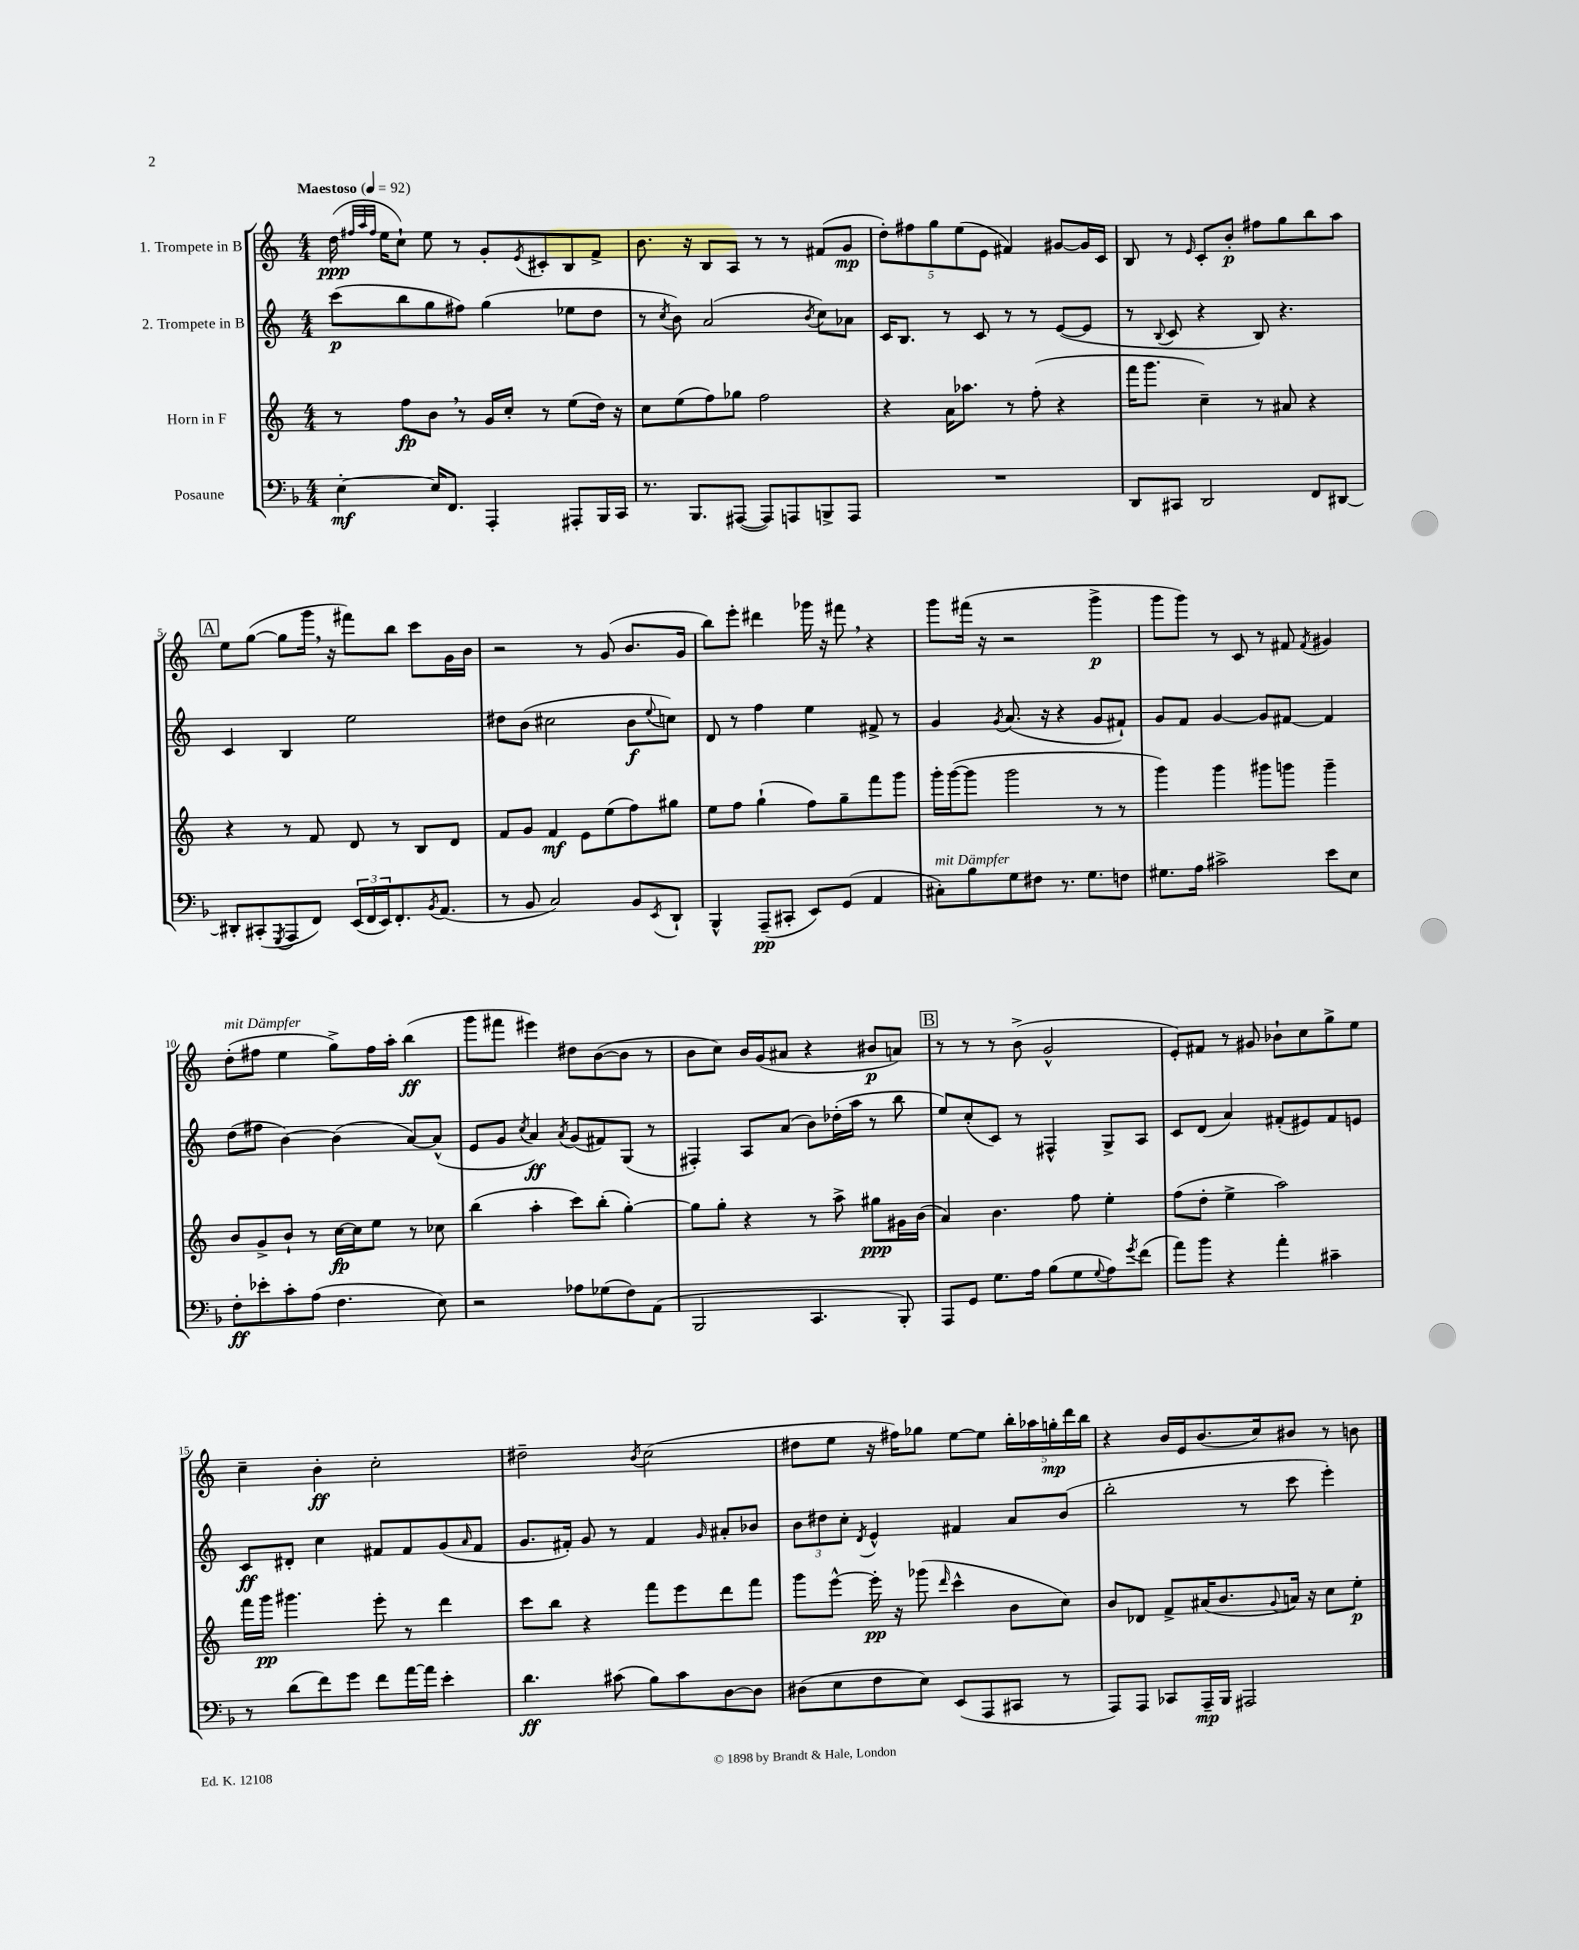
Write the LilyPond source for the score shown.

<<
\new StaffGroup <<
\new Staff = "s0" \with { instrumentName = "1. Trompete in B" } {
    \clef treble \key c \major \numericTimeSignature \time 4/4 \tempo "Maestoso" 4 = 92
    d''16\ppp( \grace { fis''32 a''32 fis''32 } e''16 c''8-!) e''8 r8 g'8-. \acciaccatura { e'8 } cis'8-. b8 f'8-> |
    b'8. r16 b8 a8 r8 r8 fis'8( g'8\mp |
    \tuplet 5/4 { d''8-.) fis''8 g''8 e''8( e'8 } fis'4) gis'8~ gis'16 c'16 |
    b8 r8 \grace { e'16 } c'8-. b'8-.\p fis''8 g''8 b''8 a''8 |
    \mark \markup { \box "A" } e''8 g''8~( g''8 g'''16 \breathe r16 fis'''8) b''8 c'''8 g'16 b'16 |
    r2 r8 g'8( b'8. g'16 |
    b''8) e'''8-. dis'''4 ges'''16 r16 fis'''8 \breathe r4 |
    g'''8 fis'''16( r16 r2 g'''4->\p |
    g'''8 g'''8) r8 c'8 r8 fis'8 \acciaccatura { fis'8 } gis'4 |
    d''8-.^\markup { \italic "mit Dämpfer" }( fis''8 e''4 g''8->) fis''16 a''16-. b''4\ff( |
    g'''8 fis'''8 eis'''4) dis''8 b'8~( b'8 r8 |
    b'8 c''8) b'16 g'16( ais'8 r4 bis'8\p a'8) |
    \mark \markup { \box "B" } r8 r8 r8 b'8->( g'2-^ |
    e'8-.) fis'8 r8 gis'8 bes'8-! c''8 g''8-> e''8 |
    c''4-- b'4-.\ff c''2-. |
    dis''2-- \acciaccatura { b'8 } c''2( |
    dis''8 e''8 r16 fis''16) ges''8 e''8~ e''8 \tuplet 5/4 { b''16-. aes''16 g''16-.\mp d'''16 b''16 } |
    r4 b'16 e'16 b'8.( c''16) bis'8 r8 b'8 \bar "|." |
}
\new Staff = "s1" \with { instrumentName = "2. Trompete in B" } {
    \clef treble \key c \major \numericTimeSignature \time 4/4
    c'''8\p( b''8 g''8 fis''8) g''4( ees''8 d''8 |
    r8 \acciaccatura { c''8 } b'8) a'2( \acciaccatura { b'8 } c''8) aes'8 |
    c'16 b8. r8 c'8 r8 r8 e'8~( e'8 |
    r8 \appoggiatura { b8 } c'8 r4 b8) r4. |
    \mark \markup { \box "A" } c'4 b4 e''2 |
    dis''8 b'8( cis''2 b'8\f \appoggiatura { e''8 } c''8) |
    d'8 r8 f''4 e''4 fis'8-> r8 |
    g'4 \acciaccatura { g'8 } a'8.( r16 r4 g'8 fis'8-!) |
    g'8 f'8 g'4~ g'8 fis'8~ fis'4 |
    d''8( fis''8 b'4~) b'4( a'8~) a'8-^( |
    e'8 g'8 \acciaccatura { c''8 } a'4\ff) \acciaccatura { a'8 } g'8( fis'8) g8( r8 |
    fis4-.) a8 a'8( b'8) des''16-.( a''16 r8 b''8 |
    \mark \markup { \box "B" } e''8) c''8-.( c'8) r8 fis4-^ g8-> a8 |
    c'8 d'8( a'4) fis'8-.( eis'8) fis'8 e'8 |
    c'8\ff dis'8-. c''4 fis'8 fis'8 g'8( \grace { a'16 } fis'8 |
    g'8. fis'16-.) g'8 r8 fis'4 \grace { g'16 } ais'8-. bes'8 |
    \tuplet 3/2 { b'8 dis''8 c''8-. } \acciaccatura { d'8 } e'4-^ fis'4 a'8 b'8( |
    b''2-. r8 c'''8 e'''4-.) \bar "|." |
}
\new Staff = "s2" \with { instrumentName = "Horn in F" } {
    \clef treble \key c \major \numericTimeSignature \time 4/4
    r8 f''8\fp b'8 \breathe r8 g'16 c''16-. r8 e''8( d''16) r16 |
    c''8 e''8( f''8) ges''8 f''2 |
    r4 a'16 aes''8. r8 f''8-.( r4 |
    f'''16 g'''8. c''4--) r8 ais'8 r4 |
    \mark \markup { \box "A" } r4 r8 f'8 d'8 r8 b8 d'8 |
    f'8 g'8 f'4\mf e'8 e''8( f''8) gis''8 |
    e''8 f''8 g''4-!( f''8) g''8-- f'''8 g'''8 |
    g'''16-. g'''16~( g'''8 g'''2 r8 r8 |
    g'''4) g'''4 gis'''8 g'''8 g'''4-- |
    b'8 g'8-> b'8-! r8 c''16~\fp c''16 e''8 r8 ces''8 |
    b''4( a''4-. c'''8) b''8-.( g''4~-.) |
    g''8 g''8-. r4 r8 a''8-> gis''8\ppp gis'16 b'16( |
    \mark \markup { \box "B" } a'4) b'4. f''8 e''4-. |
    f''8( d''8-. e''4-> a''2) |
    f'''16 g'''16\pp gis'''4. e'''8-. r8 d'''4 |
    c'''8 b''8 r4 f'''8 e'''8 d'''8 f'''8 |
    g'''8 e'''8~-^ e'''16-.\pp r16 ges'''8( \grace { d'''16 } c'''4-^ b'8 c''8) |
    b'8 des'8 f'8-> ais'16( b'8. \appoggiatura { g'8 } a'16) r16 c''8 e''8-.\p \bar "|." |
}
\new Staff = "s3" \with { instrumentName = "Posaune" } {
    \clef bass \key f \major \numericTimeSignature \time 4/4
    e4~-.\mf e16 f,8. a,,4-. ais,,8-. bes,,16 c,16 |
    r8. bes,,8. ais,,8~( ais,,8) a,,8 b,,8-> a,,8 |
    R1 |
    d,8 cis,8 d,2 f,8 dis,8~ |
    \mark \markup { \box "A" } dis,8-. cis,8-.( \acciaccatura { g,,8 } a,,8 f,8) \tuplet 3/2 { e,16( f,16 e,16) } f,8.-. \acciaccatura { bes,8 } a,8.( |
    r8 bes,8 c2) bes,8 \acciaccatura { e,8 } d,8-! |
    bes,,4-^ a,,8--\pp( cis,8-. e,8) g,8( a,4 |
    cis8-.^\markup { \italic "mit Dämpfer" }) bes8 g8 fis8 r8. g8. f8 |
    gis8. a16 cis'2-> e'8 e8 |
    f8-.\ff ees'8-. c'8-. a8( f4. e8) |
    r2 aes8 ges8( f8) a,8( |
    bes,,2 c,4. bes,,8-.) |
    \mark \markup { \box "B" } a,,8 g,8 g8. a16 bes8( g8 \appoggiatura { g8 } a8) \acciaccatura { g'8 } f'8( |
    a'8) bes'8 r4 a'4-. cis'4-- |
    r8 d'8( f'8) g'8 f'8 a'16~ a'16 e'4-. |
    d'4.\ff cis'8( bes8) cis'8 d8~ d8 |
    dis8( e8 f8 e8) e,8( a,,8 cis,8 r8 |
    a,,8) a,,8 ces,8 a,,16--\mp bes,,16 ais,,2 \bar "|." |
}
>>
>>
